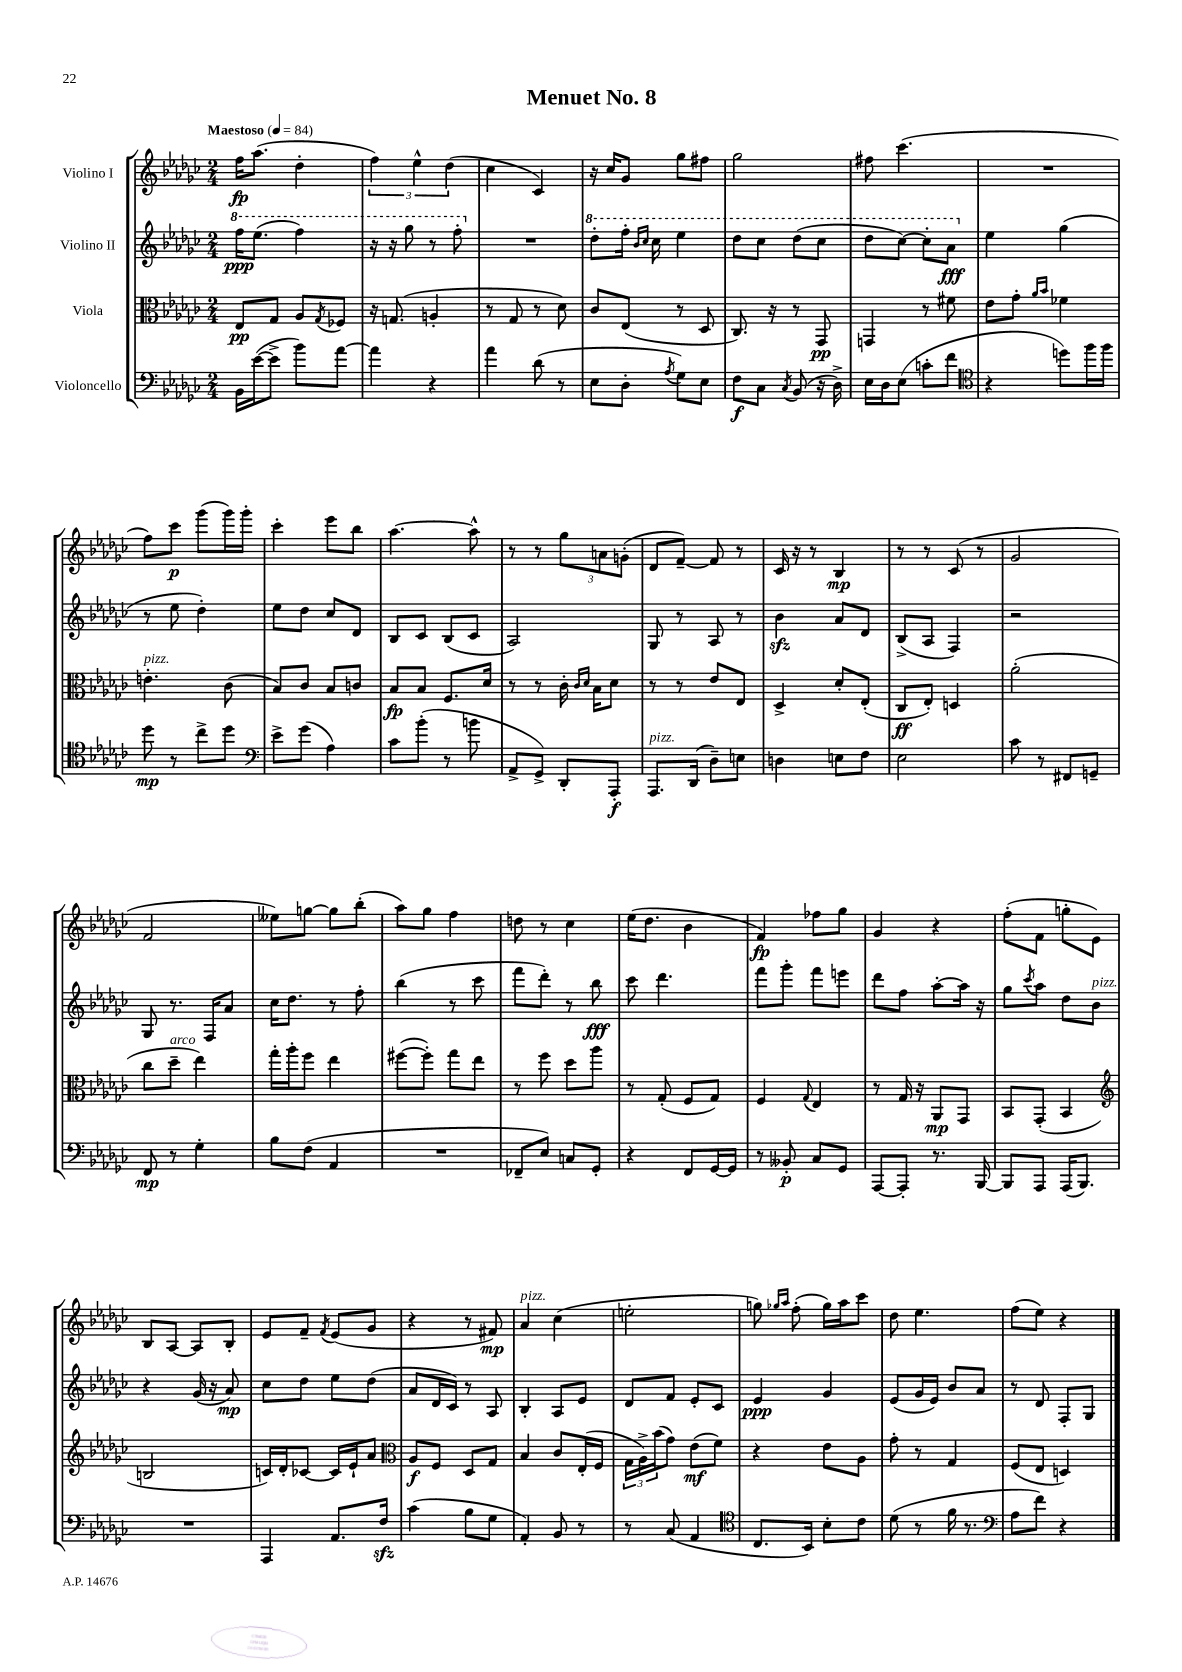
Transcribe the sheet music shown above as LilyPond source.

\header { title = "Menuet No. 8" }
<<
\new StaffGroup <<
\new Staff = "s0" \with { instrumentName = "Violino I" } {
    \clef treble \key ges \major \numericTimeSignature \time 2/4 \tempo "Maestoso" 4 = 84
    f''16\fp aes''8.( des''4-. |
    \tuplet 3/2 { f''4) ees''4-^ des''4( } |
    ces''4 ces'4) |
    r16 ces''16 ges'8 ges''8 fis''8 |
    ges''2 |
    fis''8 ces'''4.( |
    R2 |
    f''8) ces'''8\p ges'''8( ges'''16) ges'''16-. |
    ces'''4-. ees'''8 bes''8 |
    aes''4.~ aes''8-^ |
    r8 r8 \tuplet 3/2 { ges''8 a'8 g'8-.( } |
    des'8 f'8~--) f'8 r8 |
    ces'16 r16 r8 bes4\mp |
    r8 r8 ces'8( r8 |
    ges'2 |
    f'2 |
    eeses''8) g''8~ g''8 bes''8-.( |
    aes''8) ges''8 f''4 |
    d''8 r8 ces''4 |
    ees''16( des''8. bes'4 |
    f'4\fp) fes''8 ges''8 |
    ges'4 r4 |
    f''8-.( f'8 g''8-. ees'8) |
    bes8 aes8~ aes8 bes8-. |
    ees'8 f'8-- \acciaccatura { f'8 } ees'8( ges'8 |
    r4 r8 fis'8\mp) |
    aes'4^\markup { \italic "pizz." } ces''4( |
    e''2-. |
    g''8) \grace { ges''16 aes''16 } f''8-.( ges''16) aes''16 ces'''8 |
    des''8 ees''4. |
    f''8( ees''8) r4 \bar "|." |
}
\new Staff = "s1" \with { instrumentName = "Violino II" } {
    \clef treble \key ges \major \numericTimeSignature \time 2/4
    \ottava #1 f'''16\ppp ees'''8.( f'''4) |
    r16 r16 ges'''8 r8 f'''8-. \ottava #0 |
    R2 |
    \ottava #1 des'''8-. f'''16-. \grace { bes''16 ces'''16 } ces'''16 ees'''4 |
    des'''8 ces'''8 des'''8( ces'''8 |
    des'''8 ces'''8~) ces'''8-. aes''8\fff \ottava #0 |
    ees''4 ges''4( |
    r8 ees''8 des''4-.) |
    ees''8 des''8 ces''8 des'8 |
    bes8 ces'8 bes8( ces'8 |
    aes2) |
    ges8 r8 aes8 r8 |
    bes'4\sfz aes'8 des'8 |
    bes8->( aes8 f4) |
    r2 |
    ges8 r8. f16 aes'8 |
    ces''16 des''8. r8 f''8-. |
    bes''4( r8 ces'''8 |
    f'''8 des'''8-.) r8 bes''8\fff |
    ces'''8 des'''4. |
    f'''8 ges'''8-. f'''8 e'''8 |
    des'''8 f''8 aes''8~-. aes''16 r16 |
    ges''8 \acciaccatura { ces'''8 } aes''8 des''8 bes'8^\markup { \italic "pizz." } |
    r4 ges'16( r16 aes'8\mp) |
    ces''8 des''8 ees''8 des''8( |
    aes'8 des'16 ces'16) r8 aes8 |
    bes4-. aes8 ees'8 |
    des'8 f'8 ees'8-. ces'8 |
    ees'4\ppp ges'4 |
    ees'8( ges'16 ees'16) bes'8 aes'8 |
    r8 des'8 f8-. ges8 \bar "|." |
}
\new Staff = "s2" \with { instrumentName = "Viola" } {
    \clef alto \key ges \major \numericTimeSignature \time 2/4
    ees8\pp ges8 aes8 \acciaccatura { ges8 } fes8 |
    r16 g8.( a4-. |
    r8 ges8 r8 des'8) |
    ces'8 ees8( r8 des8 |
    ces8.) r16 r8 ges,8\pp |
    g,4 r8 fis'8 |
    ees'8 ges'8-. \grace { aes'16 bes'16 } fes'4 |
    e'4.-.^\markup { \italic "pizz." } ces'8( |
    bes8) ces'8 bes8 c'8 |
    bes8\fp bes8 f8. des'16 |
    r8 r8 ces'16-. \grace { ces'16 des'16 } bes16 des'8 |
    r8 r8 ees'8 ees8 |
    des4-> des'8-. ees8-.( |
    ces8\ff ees8-.) d4 |
    aes'2-.( |
    ces''8 des''8--^\markup { \italic "arco" } ees''4) |
    ges''16-. aes''16-. f''8 ees''4 |
    fis''8~( fis''8-.) ges''8 ees''8 |
    r8 f''8 des''8 aes''8 |
    r8 ges8-.( f8 ges8) |
    f4 \appoggiatura { ges8 } ees4 |
    r8 ges16 r16 aes,8\mp ges,8 |
    bes,8 ges,8-.( bes,4 |
    \clef treble b2 |
    c'16) des'16-. ces'8~ ces'16 ees'16-! aes'8 |
    \clef alto aes8\f f8 des8 ges8 |
    bes4 ces'8 ees16-.( f16 |
    \tuplet 3/2 { ges16 aes16->) bes'16( } ges'8) ees'8\mf( f'8) |
    r4 ees'8 aes8 |
    ges'8-. r8 ges4 |
    f8( ees8 d4) \bar "|." |
}
\new Staff = "s3" \with { instrumentName = "Violoncello" } {
    \clef bass \key ges \major \numericTimeSignature \time 2/4
    bes,16 ees'16~( ees'8-> bes'8) aes'8~ |
    aes'4 r4 |
    aes'4 des'8( r8 |
    ees8 des8-. \acciaccatura { aes8 } ges8) ees8 |
    f8\f ces8 \acciaccatura { ces8 } bes,8( r16 des16->) |
    ees16 des16 ees8( c'8-. f'8 |
    \clef tenor r4 d''8) f''16 f''16 |
    des''8\mp r8 ces''8-> des''8 |
    \clef bass ees'8-> ges'8( aes4) |
    ces'8 bes'8-.( r8 b'8 |
    aes,8-> ges,8->) des,8-. aes,,8-.\f |
    aes,,8.^\markup { \italic "pizz." } des,16( des8--) e8 |
    d4 e8 f8 |
    ees2 |
    ces'8 r8 fis,8 g,8-- |
    f,8\mp r8 ges4-. |
    bes8 f8( aes,4 |
    R2 |
    fes,8-- ees8) c8 ges,8-. |
    r4 f,8 ges,16~ ges,16 |
    r8 beses,8-.\p ces8 ges,8 |
    aes,,8~ aes,,8-. r8. bes,,16~ |
    bes,,8 aes,,8 aes,,16( bes,,8.) |
    R2 |
    aes,,4 aes,8. f16\sfz |
    ces'4( bes8 ges8 |
    aes,4-.) bes,8 r8 |
    r8 ces8( aes,4 |
    \clef tenor ces8. bes,16) bes8-. ces'8 |
    des'8( r8 f'16 r8. |
    \clef bass aes8 f'8) r4 \bar "|." |
}
>>
>>
\layout { \context { \Score \remove "Bar_number_engraver" } }
